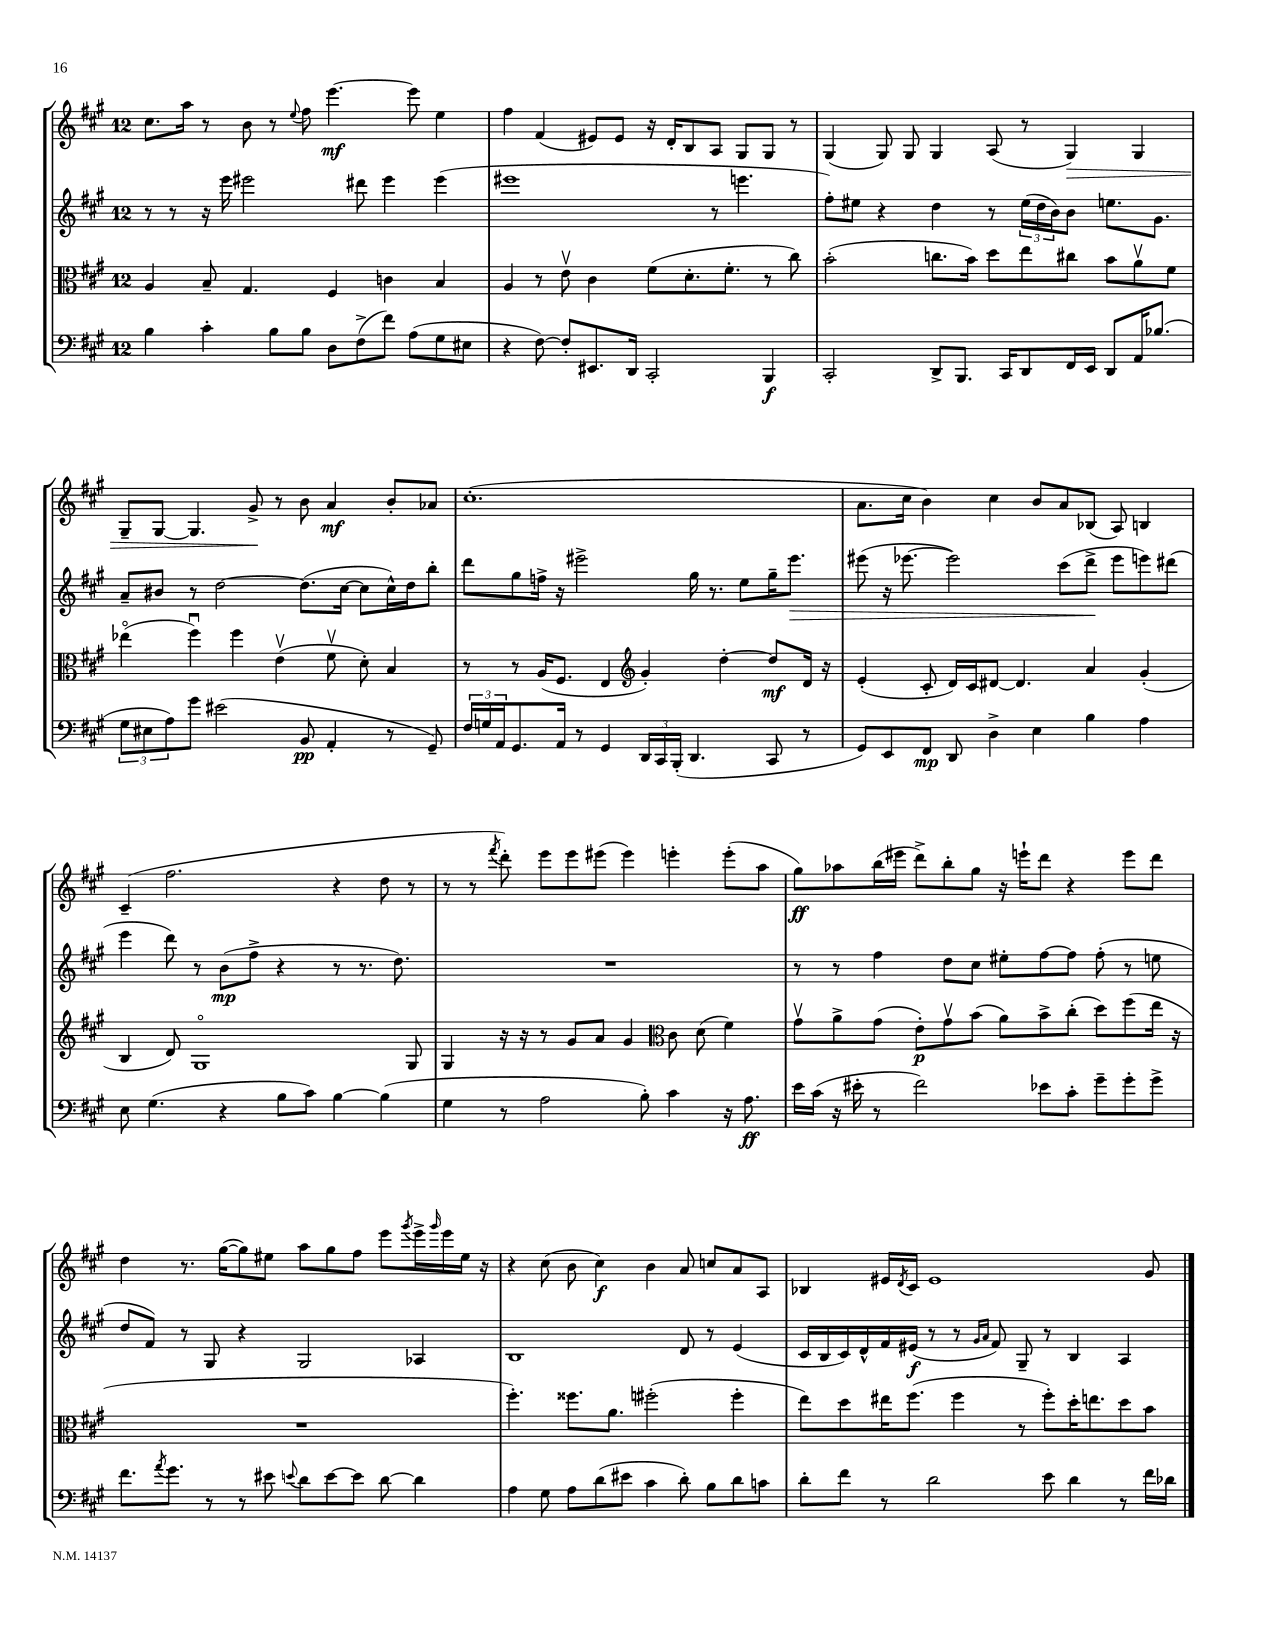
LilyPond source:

<<
\new StaffGroup <<
\new Staff = "s0" {
    \clef treble \key a \major \once \override Staff.TimeSignature.style = #'single-digit \time 12/8
    cis''8. a''16 r8 b'8 r8 \appoggiatura { e''8 } fis''8 e'''4.~\mf e'''8 e''4 |
    fis''4 fis'4( eis'8) eis'8 r16 d'16-. b8 a8 gis8 gis8 r8 |
    gis4( gis8) gis8 gis4 a8( r8 gis4\>) gis4 |
    gis8-- gis8~ gis4. gis'8->\! r8 b'8 a'4\mf b'8-. aes'8 |
    cis''1.-.( |
    a'8. cis''16 b'4) cis''4 b'8 a'8 bes8( a8) b4 |
    cis'4--( fis''2. r4 d''8 r8 |
    r8 r8 \acciaccatura { fis'''8 } d'''8-.) e'''8 e'''8 eis'''8( eis'''4) e'''4-. e'''8-.( a''8 |
    gis''8\ff) aes''8 b''16( eis'''16 d'''8->) b''8-. gis''8 r16 e'''16-! d'''8 r4 e'''8 d'''8 |
    d''4 r8. gis''16~( gis''8) eis''8 a''8 gis''8 fis''8 e'''8 \acciaccatura { gis'''8 } e'''16-> \grace { gis'''16 } e'''16 eis''16 r16 |
    r4 cis''8( b'8 cis''4\f) b'4 a'8 c''8 a'8 a8 |
    bes4 eis'16 \acciaccatura { d'8 } cis'16 eis'1 gis'8 \bar "|." |
}
\new Staff = "s1" {
    \clef treble \key a \major \once \override Staff.TimeSignature.style = #'single-digit \time 12/8
    r8 r8 r16 e'''16 eis'''2 dis'''8 eis'''4 eis'''4( |
    eis'''1 r8 e'''4. |
    fis''8-.) eis''8 r4 d''4 r8 \tuplet 3/2 { eis''16( d''16 b'16) } b'8 e''8. gis'8. |
    a'8-- bis'8 r8 d''2~ d''8.( cis''16~ cis''8 cis''16-^) d''16 b''8-. |
    d'''8 gis''8 f''16-> r16 eis'''2-> gis''16 r8. e''8 gis''16-- eis'''8.\> |
    eis'''8( r16 ees'''8.~ ees'''2) cis'''8( d'''8->\! ees'''8 e'''8) dis'''8( |
    e'''4 d'''8) r8 b'8\mp( fis''8-> r4 r8 r8. d''8.) |
    R1. |
    r8 r8 fis''4 d''8 cis''8 eis''8-. fis''8~ fis''8 fis''8-.( r8 e''8 |
    d''8 fis'8) r8 gis8 r4 gis2 aes4 |
    b1 d'8 r8 e'4( |
    cis'16 b16 cis'16) d'16-^ fis'16 eis'16\f( r8 r8 \grace { gis'16 a'16 } fis'8) gis8-- r8 b4 a4 \bar "|." |
}
\new Staff = "s2" {
    \clef alto \key a \major \once \override Staff.TimeSignature.style = #'single-digit \time 12/8
    a4 b8-- gis4. fis4 c'4 b4 |
    a4 r8 e'8\upbow cis'4 fis'8( d'8.-. fis'8.-. r8 cis''8) |
    b'2-.( c''8. b'16) d''8 e''8 cis''8 b'8 a'8\upbow fis'8 |
    ees''4\flageolet( fis''4\downbow) fis''4 e'4\upbow( fis'8\upbow d'8-.) b4 |
    r8 r8 a16( fis8. e4 \clef treble gis'4-.) d''4~-. d''8\mf d'16 r16 |
    e'4-.( cis'8-. d'16) cis'16 dis'8~ dis'4. a'4 gis'4-.( |
    b4 d'8) gis1\flageolet gis8 |
    gis4 r16 r16 r8 gis'8 a'8 gis'4 \clef alto cis'8 d'8( fis'4) |
    gis'8\upbow a'8-> gis'8( e'8-.\p) gis'8\upbow b'8( a'8) b'8-> cis''8-.( d''8) fis''8( e''16 r16 |
    R1. |
    fis''4.-.) fisis''8. a'8. fis''2-.( fis''4-. |
    e''8) d''8 eis''16 fis''8.( fis''4 r8 fis''8-.) d''16-. e''8. d''8 b'8 \bar "|." |
}
\new Staff = "s3" {
    \clef bass \key a \major \once \override Staff.TimeSignature.style = #'single-digit \time 12/8
    b4 cis'4-. b8 b8 d8 fis8->( fis'8) a8( gis8 eis8 |
    r4 fis8~) fis8-. eis,8. d,16 cis,2-. b,,4\f |
    cis,2-. d,8-> b,,8. cis,16 d,8 fis,16 e,16 d,8 a,16 bes8.( |
    \tuplet 3/2 { gis8 eis8 a8) } gis'8 eis'2( b,8\pp a,4-. r8 gis,8--) |
    \tuplet 3/2 { fis16 g16 a,16 } gis,8. a,16 r8 gis,4 \tuplet 3/2 { d,16 cis,16 b,,16-.( } d,4. cis,8 r8 |
    gis,8) e,8 fis,8\mp d,8 d4-> e4 b4 a4 |
    e8 gis4.( r4 b8 cis'8) b4~ b4( |
    gis4 r8 a2 b8-.) cis'4 r16 a8.\ff |
    e'16 cis'16( r16 eis'16-. r8 fis'2) ees'8 cis'8-. gis'8-- gis'8-. gis'8-> |
    fis'8. \acciaccatura { a'8 } gis'8. r8 r8 eis'8 \appoggiatura { e'8 } d'8 e'8~ e'8 d'8~ d'4 |
    a4 gis8 a8 d'8( eis'8 cis'4 d'8-.) b8 d'8 c'8 |
    d'8-. fis'8 r8 d'2 e'8 d'4 r8 fis'16 des'16 \bar "|." |
}
>>
>>
\layout { \context { \Score \remove "Bar_number_engraver" } }
